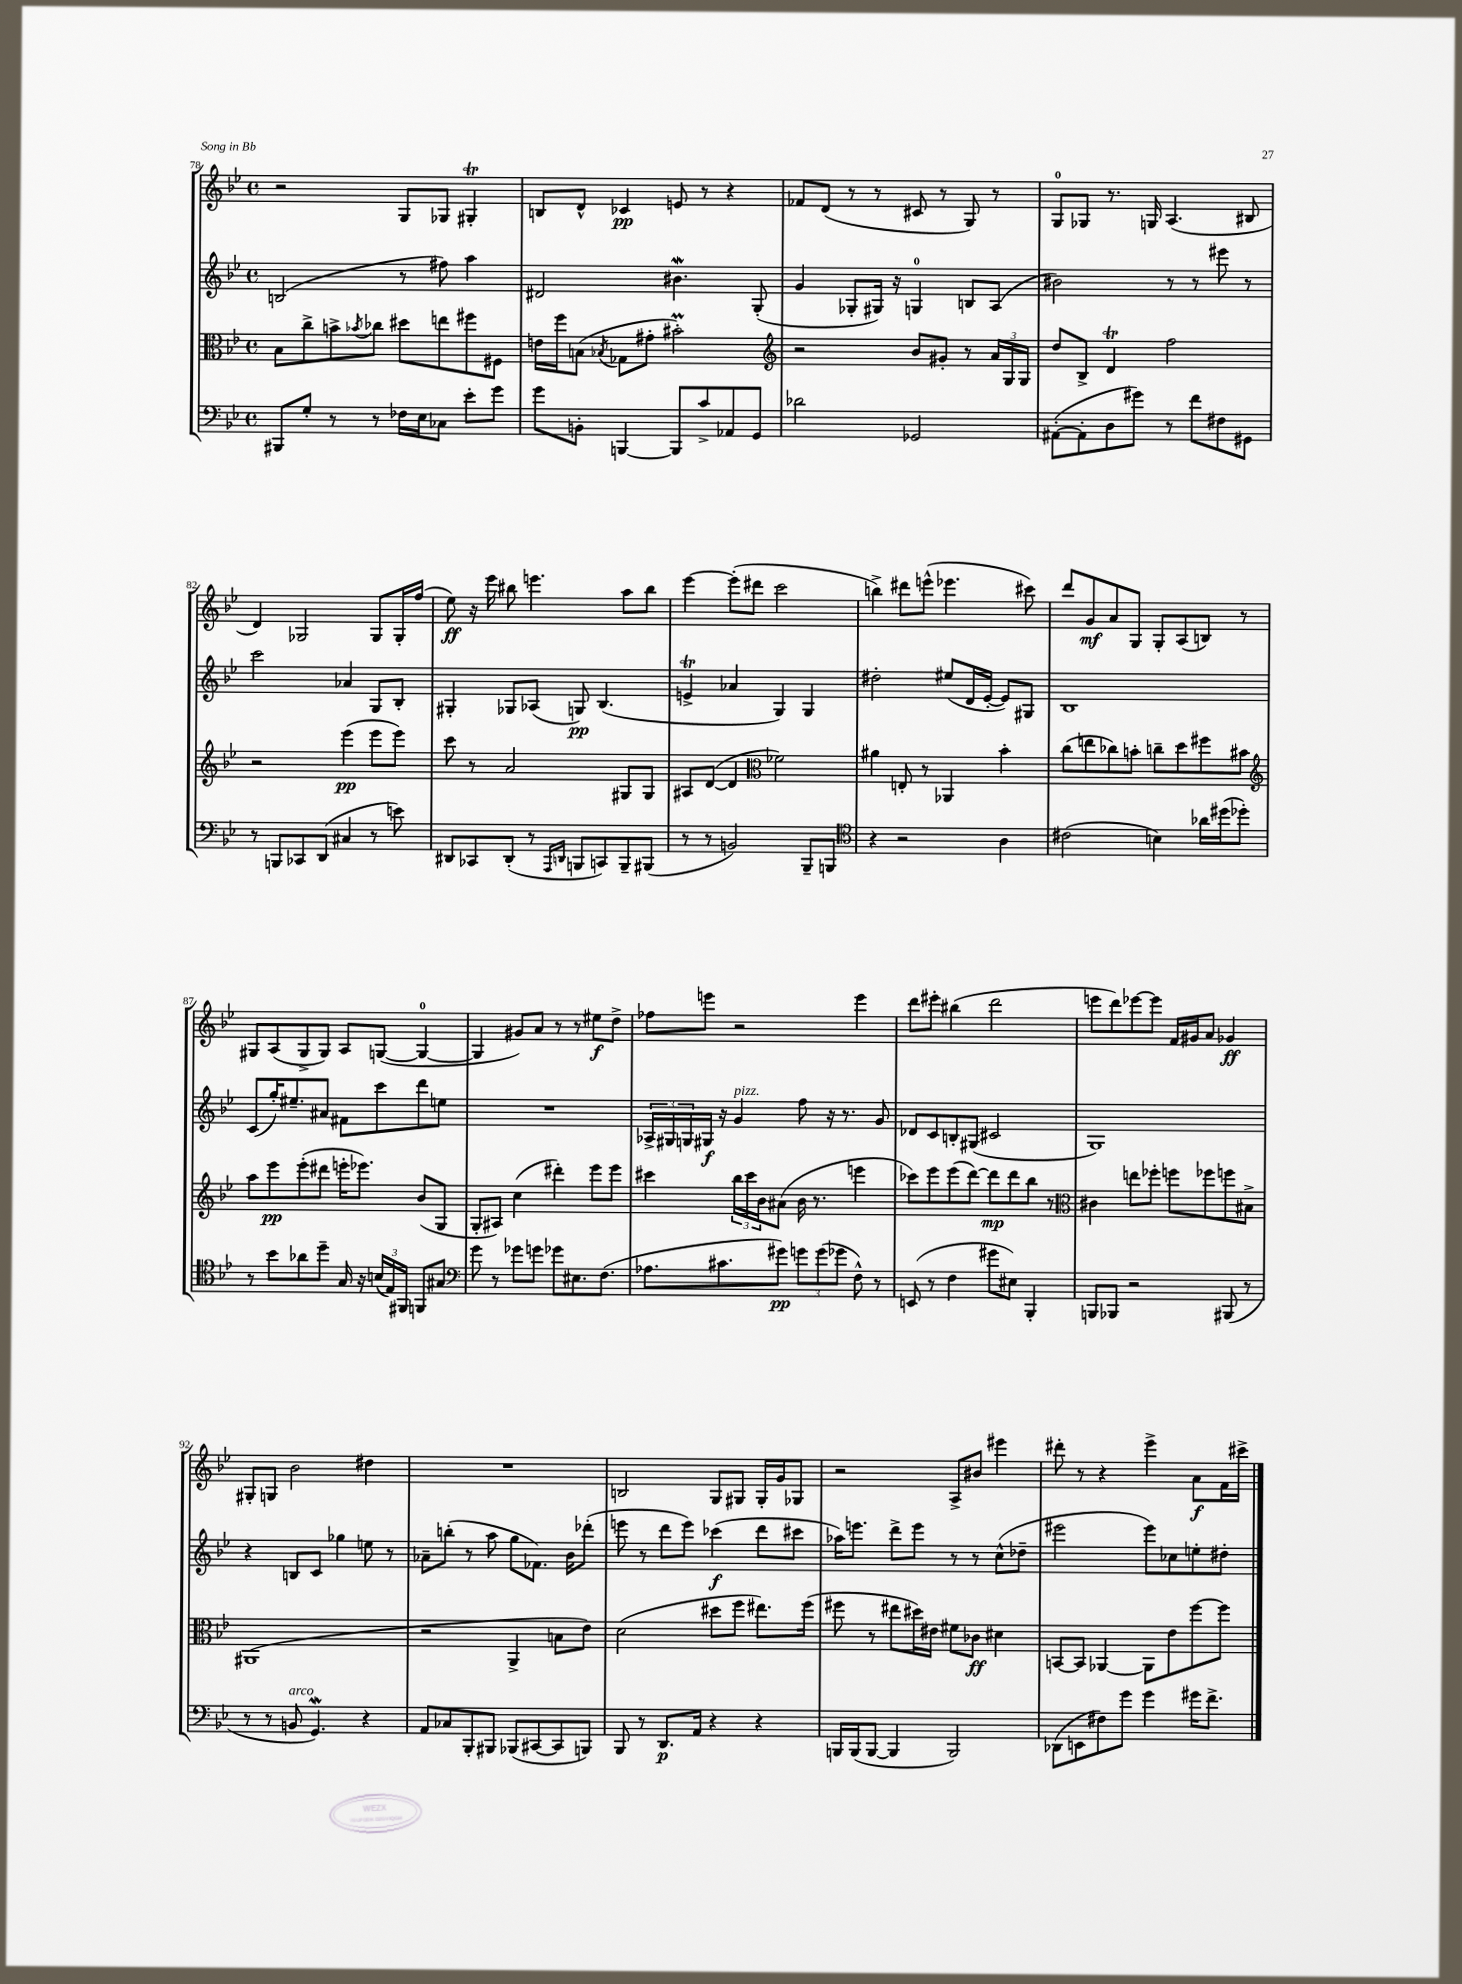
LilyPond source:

<<
\new StaffGroup <<
\new Staff = "s0" {
    \clef treble \key bes \major \defaultTimeSignature \time 4/4
    r2 g8 ges8 gis4-.\trill |
    b8 d'8-^ ces'4\pp e'8 r8 r4 |
    fes'8 d'8( r8 r8 cis'8 r8 g8) r8 |
    g8-0 ges8 r8. g16 a4.( bis8 |
    d'4) ges2 ges8 ges16-. f''16( |
    ees''8\ff) r16 ees'''16 bis''8 e'''4. a''8 bis''8 |
    ees'''4~ ees'''8-.( dis'''8 c'''2 |
    b''4->) dis'''8 e'''8-^( ees'''4. cis'''8) |
    d'''8 g'8\mf a'8 g8 g8-. a8( b8) r8 |
    gis8 a8( gis8-> gis8) a8 g8~( g4-0~ |
    g4 gis'8) a'8 r8 r8 eis''8\f d''8-> |
    fes''8 e'''8 r2 e'''4 |
    d'''8 eis'''8-. bis''4( d'''2 |
    e'''8 d'''8) ees'''8~ ees'''8 f'16 gis'16 a'8 ges'4\ff |
    gis8-. g8 bes'2 dis''4 |
    R1 |
    b2 g8 gis8 gis16-. g'16 ges8 |
    r2 a8-> bis'8 eis'''4 |
    dis'''8-. r8 r4 ees'''4-> a'8\f f'16 cis'''16-> \bar "|." |
}
\new Staff = "s1" {
    \clef treble \key bes \major \defaultTimeSignature \time 4/4
    b2( r8 fis''8) a''4 |
    dis'2 bis'4.\mordent g8-.( |
    g'4 ges8-. gis16) r16 g4-0 b8 a8( |
    bis'2) r8 r8 eis'''8 r8 |
    c'''2 aes'4 g8 bes8-. |
    gis4-. ges8 aes8( g8\pp) bes4.( |
    e'4->\trill aes'4 g4) g4 |
    dis''2-. eis''8( d'16 ees'16~-. ees'8) gis8 |
    bes1 |
    c'8( g''16-.) eis''8.-- ais'8 fis'8 c'''8 d'''8 e''8 |
    R1 |
    \tuplet 3/2 { aes16-> gis16 g16 } gis16\f r16 g'4^\markup { \italic "pizz." } f''8 r16 r8. g'8 |
    des'8 c'8 b8-. gis8( cis'2 |
    g1) |
    r4 b8 c'8 ges''4 e''8 r8 |
    aes'8-- b''8-.( r8 a''8 g''8 fes'8.) bes'16 des'''8-.( |
    e'''8 r8 d'''8 e'''8) ces'''4\f( d'''8 cis'''8 |
    aes''16) e'''8. d'''8-> e'''8 r8 r8 c''8-^( des''8-- |
    eis'''2 eis'''8) ces''8 e''8-. dis''8-. \bar "|." |
}
\new Staff = "s2" {
    \clef alto \key bes \major \defaultTimeSignature \time 4/4
    bes8 c''8-> b'8-> \acciaccatura { bes'8 } ces''8 dis''8 e''8 fis''8 fis8 |
    e'16 f''16 b8( \acciaccatura { bes8 } ges8 gis'8-. bis'2-.\prall) |
    \clef treble r2 bes'8 gis'8-. r8 \tuplet 3/2 { a'16 g16 g16 } |
    d''8 bes8-> d'4\trill f''2 |
    r2 ees'''4\pp( ees'''8 ees'''8) |
    c'''8 r8 a'2 gis8 gis8 |
    ais8 d'8~( d'4 \clef alto fes'2) |
    ais'4 e8-. r8 aes,4 bes'4-. |
    c''8( e''8 ces''8) b'8-. c''8-- d''8 fis''8 bis'8 |
    \clef treble a''8 ees'''8\pp ees'''8-.( dis'''8 e'''16-. ees'''8.) bes'8( g8 |
    g8-. ais8) c''4( dis'''4-.) ees'''8 ees'''8 |
    cis'''4 \tuplet 3/2 { bes''16 cis'''16 bes'16 } ais'8( bes'16 r8. e'''4 |
    ces'''8) ees'''8 ees'''8( d'''8~) d'''8\mp d'''8 bes''8 r8 |
    \clef alto cis'4 e''8 fes''8-. f''8 fes''8 f''8 bis8-> |
    ais,1( |
    r2 a,4-> b8 ees'8) |
    d'2( dis''8 f''8 eis''8.) f''16( |
    fis''8 r8 eis''8 dis''16) eis'16 fis'8 ces'8\ff dis'4 |
    b,8~ b,8 aes,4~ aes,8 ees'8 f''8~ f''8 \bar "|." |
}
\new Staff = "s3" {
    \clef bass \key bes \major \defaultTimeSignature \time 4/4
    bis,,8 g8-. r8 r8 fes16 ees16 ces8 ees'8-. g'8 |
    g'8 b,8-. b,,4~ b,,8 c'8-> aes,8 g,8 |
    des'2 ges,2 |
    ais,8~-.( ais,8-. d8 gis'8) r8 f'8 fis8 gis,8 |
    r8 b,,8 ces,8 d,8( cis4 r8 e'8) |
    dis,8 ces,8 dis,8-.( r8 \grace { a,,16 d,16 } b,,8 c,8) b,,8-- bis,,8( |
    r8 r8 b,2) bes,,8-- b,,8 |
    \clef tenor r4 r2 a4 |
    cis'2( b4) aes'16 dis''16( des''8-.) |
    r8 bes'8 aes'8 d''8-- g16 r16 \tuplet 3/2 { b16( ees16) fis,16 } f,8 gis8 |
    \clef bass g'8 r8 ges'8 g'8 ges'8 eis8. f8.( |
    aes8. cis'8. gis'8\pp) \tuplet 3/2 { g'8 g'8( ges'8 } f8-^) r8 |
    e,8( r8 f4 gis'8 eis8) bes,,4-. |
    b,,8 bes,,8 r2 bis,,8( r8 |
    r8 r8 b,8^\markup { \italic "arco" } g,4.\mordent) r4 |
    a,8 ces8 bes,,8-. bis,,8 bes,,8( cis,8~ cis,8 b,,8) |
    bes,,8 r8 d,8.\p a,16 r4 r4 |
    b,,16 b,,16( b,,8~ b,,4 b,,2) |
    des,8( e,8 fis8) g'8 g'4 gis'16 f'8.-> \bar "|." |
}
>>
>>
\layout { \context { \Score currentBarNumber = #78 } }
